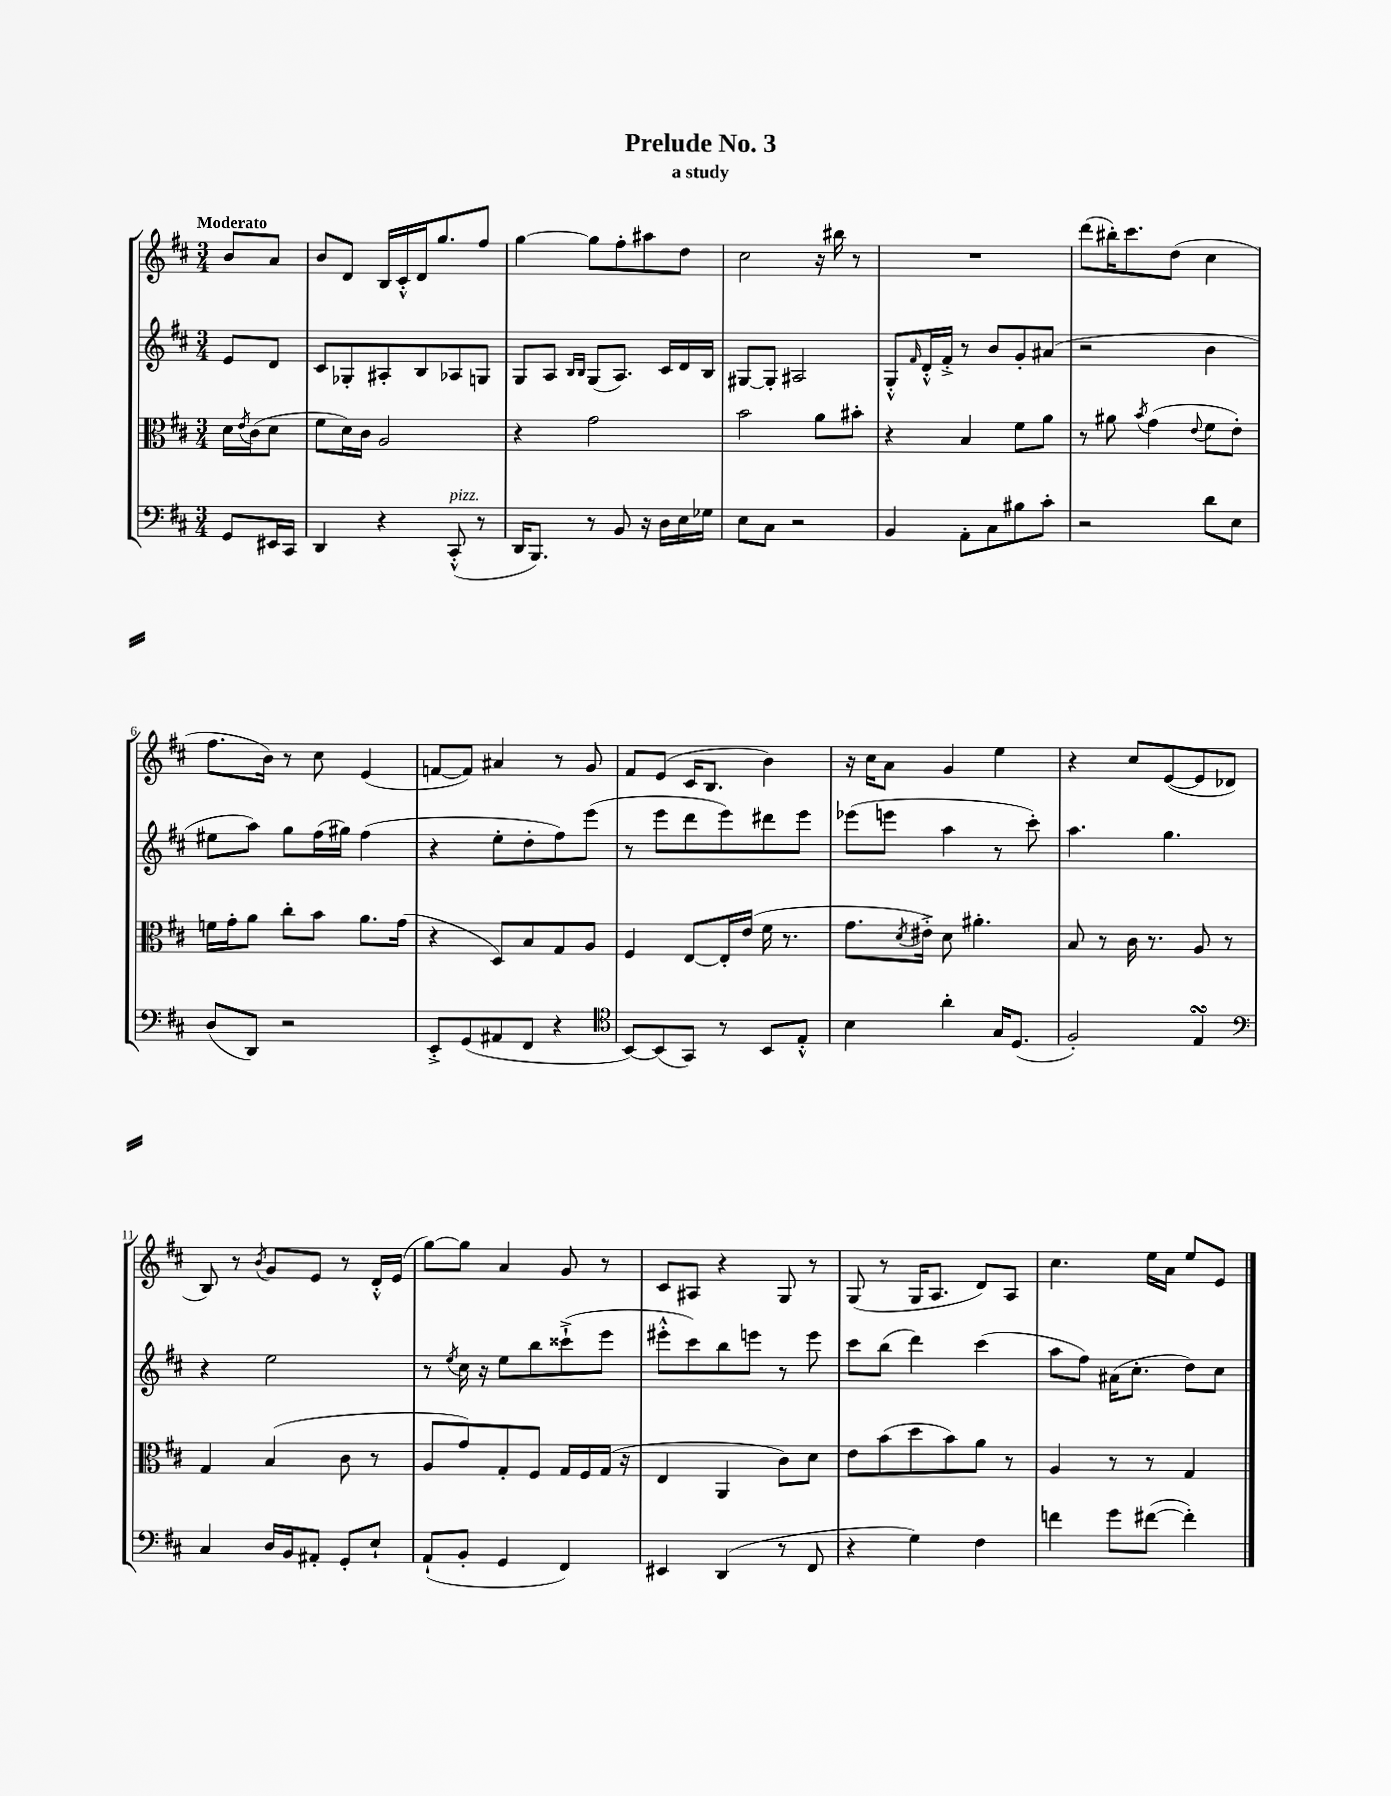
\header { title = "Prelude No. 3" subtitle = "a study" }
<<
\new StaffGroup <<
\new Staff = "s0" {
    \clef treble \key d \major \numericTimeSignature \time 3/4 \partial 4 \tempo "Moderato"
    b'8 a'8 |
    b'8 d'8 b16 cis'16-.-^ d'16 g''8. fis''8 |
    g''4~ g''8 fis''8-. ais''8 d''8 |
    cis''2 r16 bis''16 r8 |
    R2. |
    d'''8( bis''16-.) cis'''8. d''8( cis''4 |
    fis''8. b'16) r8 cis''8 e'4( |
    f'8~ f'8) ais'4 r8 g'8 |
    fis'8 e'8( cis'16 b8. b'4) |
    r16 cis''16 a'8 g'4 e''4 |
    r4 cis''8 e'8~( e'8 des'8 |
    b8) r8 \acciaccatura { b'8 } g'8 e'8 r8 d'16-.-^ e'16( |
    g''8~) g''8 a'4 g'8 r8 |
    cis'8 ais8 r4 g8 r8 |
    g8( r8 g16 a8. d'8) a8 |
    cis''4. e''16 a'16 e''8 e'8 \bar "|." |
}
\new Staff = "s1" {
    \clef treble \key d \major \numericTimeSignature \time 3/4 \partial 4
    e'8 d'8 |
    cis'8 ges8-. ais8-. b8 aes8 g8 |
    g8 a8 \grace { b16 b16 } g8( a8.) cis'16 d'16 b16 |
    gis8~ gis8-. ais2 |
    g8-.-^ \grace { fis'16 } d'16-.-^ fis'16-.-> r8 b'8 g'8-. ais'8( |
    r2 b'4 |
    eis''8 a''8) g''8 fis''16( gis''16) fis''4( |
    r4 e''8-. d''8-. fis''8) e'''8( |
    r8 e'''8 d'''8 e'''8) dis'''8 e'''8 |
    ees'''8( e'''8 a''4 r8 cis'''8-.) |
    a''4. g''4. |
    r4 e''2 |
    r8 \acciaccatura { e''8 } cis''16 r16 e''8 b''8 cisis'''8-!->( e'''8 |
    eis'''8-.-^ cis'''8) b''8 e'''8 r8 e'''8 |
    cis'''8 b''8( d'''4) cis'''4( |
    a''8 fis''8) ais'16( cis''8.-. d''8) cis''8 \bar "|." |
}
\new Staff = "s2" {
    \clef alto \key d \major \numericTimeSignature \time 3/4 \partial 4
    d'16 \acciaccatura { e'8 } cis'16( d'8 |
    fis'8 d'16) cis'16 a2 |
    r4 g'2 |
    b'2 a'8 bis'8-. |
    r4 b4 fis'8 a'8 |
    r8 ais'8 \acciaccatura { b'8 } g'4( \appoggiatura { e'8 } fis'8 e'8-.) |
    f'16 g'16-. a'8 cis''8-. b'8 a'8. g'16( |
    r4 d8) b8 g8 a8 |
    fis4 e8~ e16-. e'16( fis'16 r8. |
    g'8. \acciaccatura { d'8 } eis'16-.->) d'8 ais'4.-. |
    b8 r8 cis'16 r8. a8 r8 |
    g4 b4( cis'8 r8 |
    a8 g'8) g8-. fis8 g16 fis16 g16( r16 |
    e4 a,4 cis'8) d'8 |
    e'8 b'8( d''8 b'8) a'8 r8 |
    a4 r8 r8 g4 \bar "|." |
}
\new Staff = "s3" {
    \clef bass \key d \major \numericTimeSignature \time 3/4 \partial 4
    g,8 eis,16 cis,16 |
    d,4 r4 cis,8-.-^^\markup { \italic "pizz." }( r8 |
    d,16 b,,8.) r8 b,8 r16 d16 e16 ges16 |
    e8 cis8 r2 |
    b,4 a,8-. cis8 bis8 cis'8-. |
    r2 d'8 e8 |
    d8( d,8) r2 |
    e,8-.-> g,8( ais,8 fis,8 r4 |
    \clef tenor b,8~) b,8( g,8) r8 b,8 e8-.-^ |
    b4 a'4-. g16 d8.( |
    fis2-.) e4\turn |
    \clef bass cis4 d16 b,16 ais,8-. g,8-. e8-! |
    a,8-!( b,8-. g,4 fis,4) |
    eis,4 d,4( r8 fis,8 |
    r4 g4) fis4 |
    f'4 g'8 fis'8~( fis'4-.) \bar "|." |
}
>>
>>
